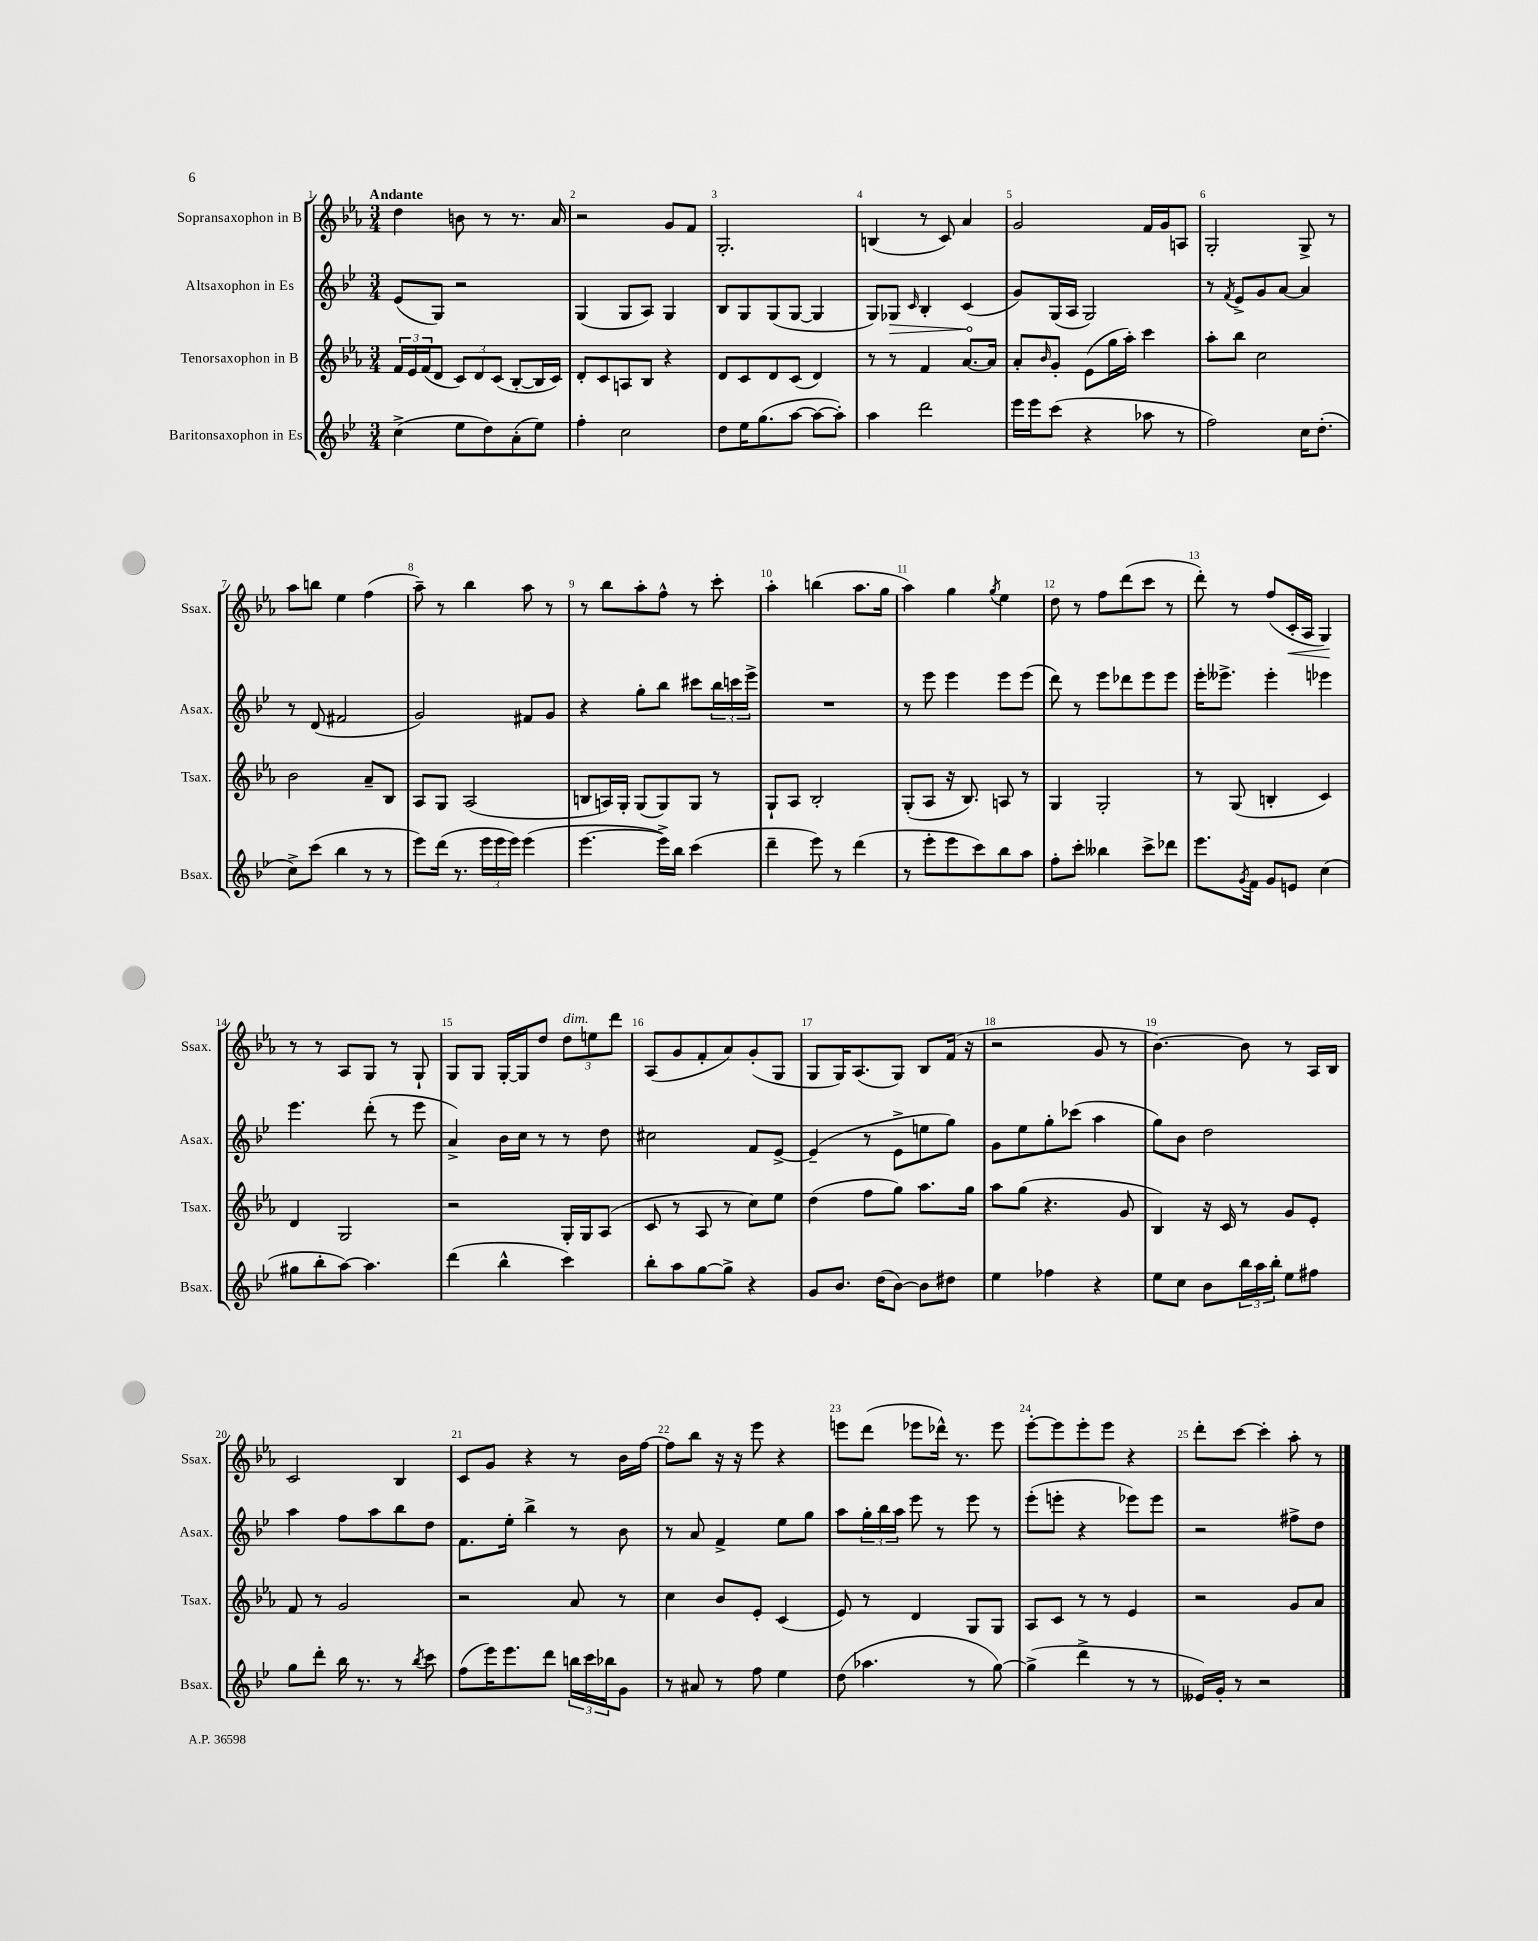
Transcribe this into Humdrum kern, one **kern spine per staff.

**kern	**kern	**kern	**dynam	**kern	**dynam
*part4	*part3	*part2	*part2	*part1	*part1
*staff4	*staff3	*staff2	*staff2	*staff1	*staff1
*I"Baritonsaxophon in Es	*I"Tenorsaxophon in B	*I"Altsaxophon in Es	*	*I"Sopransaxophon in B	*
*I'Bsax.	*I'Tsax.	*I'Asax.	*	*I'Ssax.	*
*clefG2	*clefG2	*clefG2	*	*clefG2	*
*k[b-e-]	*k[b-e-a-]	*k[b-e-]	*	*k[b-e-a-]	*
*M3/4	*M3/4	*M3/4	*	*M3/4	*
=1	=1	=1	=1	=1	=1
!	!	!	!	!LO:TX:a:B:t=Andante	!
(4cc^\	24f/LL	(8e-/L	.	4dd\	.
.	24e-/	.	.	.	.
.	(24f/J	.	.	.	.
.	8d/J	8G/J)	.	.	.
8ee-\L	12c/L)	2r	.	8bn\	.
.	12d/	.	.	.	.
8dd\)	.	.	.	8r	.
.	(12c/J	.	.	.	.
(8a'\	[8B-'/L	.	.	8.r	.
8ee-\J)	16B-/L]	.	.	.	.
.	16c/JJ)	.	.	16a-/	.
=2	=2	=2	=2	=2	=2
4ff'\	8d'/L	(4G/	.	2r	.
.	8c/	.	.	.	.
2cc\	8An/	8G/L	.	.	.
.	8B-/J	8A/J)	.	.	.
.	4r	4G/	.	8g/L	.
.	.	.	.	8f/J	.
=3	=3	=3	=3	=3	=3
8dd\L	8d/L	8B-/L	.	2.G'/	.
16ee-\K	8c/	8G/	.	.	.
(8.gg\	.	.	.	.	.
.	8d/	(8G/	.	.	.
[8aa\J	(8c/J	[8G/J	.	.	.
8aa\L_	4d/)	4G/]	.	.	.
8aa'\J])	.	.	.	.	.
=4	=4	=4	=4	=4	=4
4aa\	8r	8G/L)	.	(4Bn/	.
!	!	!	!LO:HP:b	!	!
.	8r	8G-X/J	>	.	.
.	.	16qqc/	.	.	.
2ddd\	4f/	4B-'/	.	8r	.
.	.	.	.	8c/)	.
.	[8.a-/L	(4c/	.	4a-/	.
.	16a-/Jk]	.	.	.	.
.	.	.	]	.	.
=5	=5	=5	=5	=5	=5
16eee-\LL	8a-'/L	8g/L)	.	2g/	.
16eee-\J	.	.	.	.	.
.	16qqb-/	.	.	.	.
(8ccc\J	8g'/J	(16G/L	.	.	.
.	.	16A/JJ	.	.	.
4r	(8e-\L	2G/)	.	.	.
.	16gg\L	.	.	.	.
.	16aa-'\JJ)	.	.	.	.
8aa-X\	4ccc\	.	.	16f/LL	.
.	.	.	.	16g/J	.
8r	.	.	.	8An/J	.
=6	=6	=6	=6	=6	=6
2ff\)	8aa-'\L	8r	.	2G'/	.
.	.	8qf/	.	.	.
.	8bb-\J	8e-^/L	.	.	.
.	2cc\	8g/	.	.	.
.	.	[8a/J	.	.	.
16cc\KL	.	4a/]	.	8G^/	.
(8.dd'\J	.	.	.	.	.
.	.	.	.	8r	.
!!LO:LB:g=z
=7	=7	=7	=7	=7	=7
8cc^\L)	2b-\	8r	.	8aa-\L	.
(8ccc\J	.	(8d/	.	8bbn\J	.
4bb-\	.	2f#X/	.	4ee-\	.
8r	8a-~/L	.	.	(4ff\	.
8r	8B-/J	.	.	.	.
=8	=8	=8	=8	=8	=8
8eee-\L)	8A-/L	2g/)	.	8aa-~\)	.
(16ddd\Jk	8G/J	.	.	8r	.
8.r	.	.	.	.	.
.	(2A-/	.	.	4bb-\	.
24eee-\LL	.	.	.	.	.
24eee-\	.	.	.	.	.
24eee-\JJ)	.	.	.	.	.
(4eee-\	.	8f#X/L	.	8aa-\	.
.	.	8g/J	.	8r	.
=9	=9	=9	=9	=9	=9
[4.eee-\	8Bn/L	4r	.	8r	.
.	16An/L)	.	.	8bb-\L	.
.	16G'/JJ	.	.	.	.
.	(8G/L	8gg'\L	.	8aa-'\	.
16eee-^\LL])	8G/)	8bb-\J	.	8ff^^\J	.
16bb-\JJ	.	.	.	.	.
(4ccc\	8G/J	8ccc#X\L	.	8r	.
.	8r	24bb-\L	.	8ccc'\	.
.	.	24cccn\	.	.	.
.	.	24eee-^\JJ	.	.	.
=10	=10	=10	=10	=10	=10
4ddd~\	8G`/L	2.r	.	4aa-'\	.
.	8A-/J	.	.	.	.
8eee-\)	2B-'/	.	.	(4bbn\	.
8r	.	.	.	.	.
(4ddd\	.	.	.	8.aa-\L	.
.	.	.	.	16gg\Jk	.
=11	=11	=11	=11	=11	=11
8r	(8G'/L	8r	.	4aa-\)	.
8eee-'\L	8A-/J	8eee-\	.	.	.
8eee-\	16r	4eee-\	.	4gg\	.
.	8.B-/)	.	.	.	.
8ccc\)	.	.	.	.	.
.	.	.	.	8qgg/	.
8bb-\	8An/	8eee-\L	.	4ee-\	.
8aa\J	8r	(8eee-\J	.	.	.
=12	=12	=12	=12	=12	=12
8ff'\L	4G/	8ddd\)	.	8dd\	.
8ccc'\J	.	8r	.	8r	.
4bb--X\	2G'/	8eee-\L	.	8ff\L	.
.	.	8ddd-X\	.	(8ddd\	.
8ccc^\L	.	8eee-\	.	8ccc\J	.
8ddd-X\J	.	8eee-\J	.	8r	.
=13	=13	=13	=13	=13	=13
8.eee-\L	8r	16eee-'\KL	.	8ddd'\)	.
.	.	8.eee--X^\J	.	.	.
.	(8G/	.	.	8r	.
8qg/	.	.	.	.	.
16f\Jk	.	.	.	.	.
8g/L	4Bn'/	4eee--'\	.	(8ff/L	.
!	!	!	!	!	!LO:HP:b
8en/J	.	.	.	16c'/L	<
.	.	.	.	16A-/JJ	.
(4cc\	4c/)	4eee-X\	.	4G/)	.
.	.	.	.	.	[
!!LO:LB:g=z
=14	=14	=14	=14	=14	=14
8gg#X\L	4d/	4.eee-\	.	8r	.
8bb-'\	.	.	.	8r	.
[8aa\J)	2G/	.	.	8A-/L	.
4.aa\]	.	(8ddd'\	.	8G/J	.
.	.	8r	.	8r	.
.	.	8eee-\	.	8G`/	.
=15	=15	=15	=15	=15	=15
(4ddd\	2r	4a^/)	.	8G/L	.
.	.	.	.	8G/J	.
4bb-^^\	.	16b-\LL	.	[16G'/LL	.
.	.	16cc\JJ	.	16G/J]	.
.	.	8r	.	8dd/J	.
!	!	!	!	!LO:TX:a:i:t=dim.	!
4ccc\)	16G'/LL	8r	.	12dd\L	.
.	16G/J	.	.	.	.
.	.	.	.	12een\	.
.	(8A-/J	8dd\	.	.	.
.	.	.	.	12ddd\J	.
=16	=16	=16	=16	=16	=16
8bb-'\L	8c/	2cc#X\	.	(8A-/L	.
8aa\	8r	.	.	8g/	.
[8gg\	8A-/	.	.	8f'/	.
8gg^\J]	8r	.	.	8a-/)	.
4r	8cc\L)	8f/L	.	(8g'/	.
.	8ee-\J	[8e-^/J	.	8G/J	.
=17	=17	=17	=17	=17	=17
8g/L	(4dd\	(4e-~/]	.	8G/L	.
8.b-/J	.	.	.	16G/K)	.
.	.	.	.	(8.A-/	.
.	8ff\L	8r	.	.	.
(16dd\KL	.	.	.	.	.
[8b-\J)	8gg\J)	8e-^\L	.	8G/J)	.
8b-\L]	8.aa-\L	8een\	.	8B-/L	.
8dd#X\J	.	8gg\J)	.	(16f/Jk	.
.	16gg\Jk	.	.	16r	.
=18	=18	=18	=18	=18	=18
4ee-\	8aa-\L	8g\L	.	2r	.
.	(8gg\J	8ee-\	.	.	.
4ff-X\	4.r	8gg'\	.	.	.
.	.	(8ccc-X\J	.	.	.
4r	.	4aa\	.	8g/	.
.	8g/	.	.	8r	.
=19	=19	=19	=19	=19	=19
8ee-\L	4B-/)	8gg\L)	.	[4.b-\)	.
8cc\J	.	8b-\J	.	.	.
8b-\L	16r	2dd\	.	.	.
.	16c/	.	.	.	.
24bb-\L	8r	.	.	8b-\]	.
24aa\	.	.	.	.	.
24bb-'\JJ	.	.	.	.	.
8ee-\L	8g/L	.	.	8r	.
8ff#X\J	8e-'/J	.	.	16A-/LL	.
.	.	.	.	16B-/JJ	.
!!LO:LB:g=z
=20	=20	=20	=20	=20	=20
8gg\L	8f/	4aa\	.	2c/	.
8ddd'\J	8r	.	.	.	.
16bb-\	2g/	8ff\L	.	.	.
8.r	.	.	.	.	.
.	.	8aa\	.	.	.
8r	.	8bb-\	.	4B-/	.
8qbb-/	.	.	.	.	.
8ccc\	.	8dd\J	.	.	.
=21	=21	=21	=21	=21	=21
(8ff\L	2r	8.f\L	.	8c/L	.
16eee-\K)	.	.	.	8g/J	.
8.eee-\	.	16ee-'\Jk	.	.	.
.	.	4bb-^\	.	4r	.
8ddd\J	.	.	.	.	.
24bbn\LL	8a-/	8r	.	8r	.
24ccc\	.	.	.	.	.
24bb-X\J	.	.	.	.	.
8g\J	8r	8b-\	.	16b-\LL	.
.	.	.	.	[16ff\JJ	.
=22	=22	=22	=22	=22	=22
8r	4cc\	8r	.	8ff\L]	.
8a#X/	.	8a/	.	8bb-\J	.
8r	8b-/L	4f^/	.	16r	.
.	.	.	.	16r	.
8ff\	8e-'/J	.	.	8eee-\	.
4ee-\	(4c/	8ee-\L	.	4r	.
.	.	8gg\J	.	.	.
=23	=23	=23	=23	=23	=23
(8dd\	8e-/)	8aa\L	.	8eeen\L	.
4.aa-X\	8r	24gg'\L	.	(8ddd\J	.
.	.	24bb-\	.	.	.
.	.	24aa\JJ	.	.	.
.	4d/	8eee-\	.	8eee-X\L	.
.	.	8r	.	16ddd-X^^\Jk)	.
.	.	.	.	8.r	.
8r	8G/L	8eee-\	.	.	.
[8gg\)	8G/J	8r	.	8eee-\	.
=24	=24	=24	=24	=24	=24
(4gg^\]	8A-/L	(8eee-'\L	.	[8eee-'\L	.
.	8c/J	8eeen'\J	.	8eee-\]	.
4ddd^\	8r	4r	.	8eee-'\	.
.	8r	.	.	8eee-\J	.
8r	4e-/	8eee-X\L)	.	4r	.
8r	.	8eee-\J	.	.	.
=25	=25	=25	=25	=25	=25
16e--X/LL)	2r	2r	.	8ddd'\L	.
16g'/JJ	.	.	.	.	.
8r	.	.	.	[8ccc\J	.
2r	.	.	.	4ccc'\]	.
.	8g/L	8ff#X^\L	.	8aa-'\	.
.	8a-/J	8dd\J	.	8r	.
==	==	==	==	==	==
*-	*-	*-	*-	*-	*-
